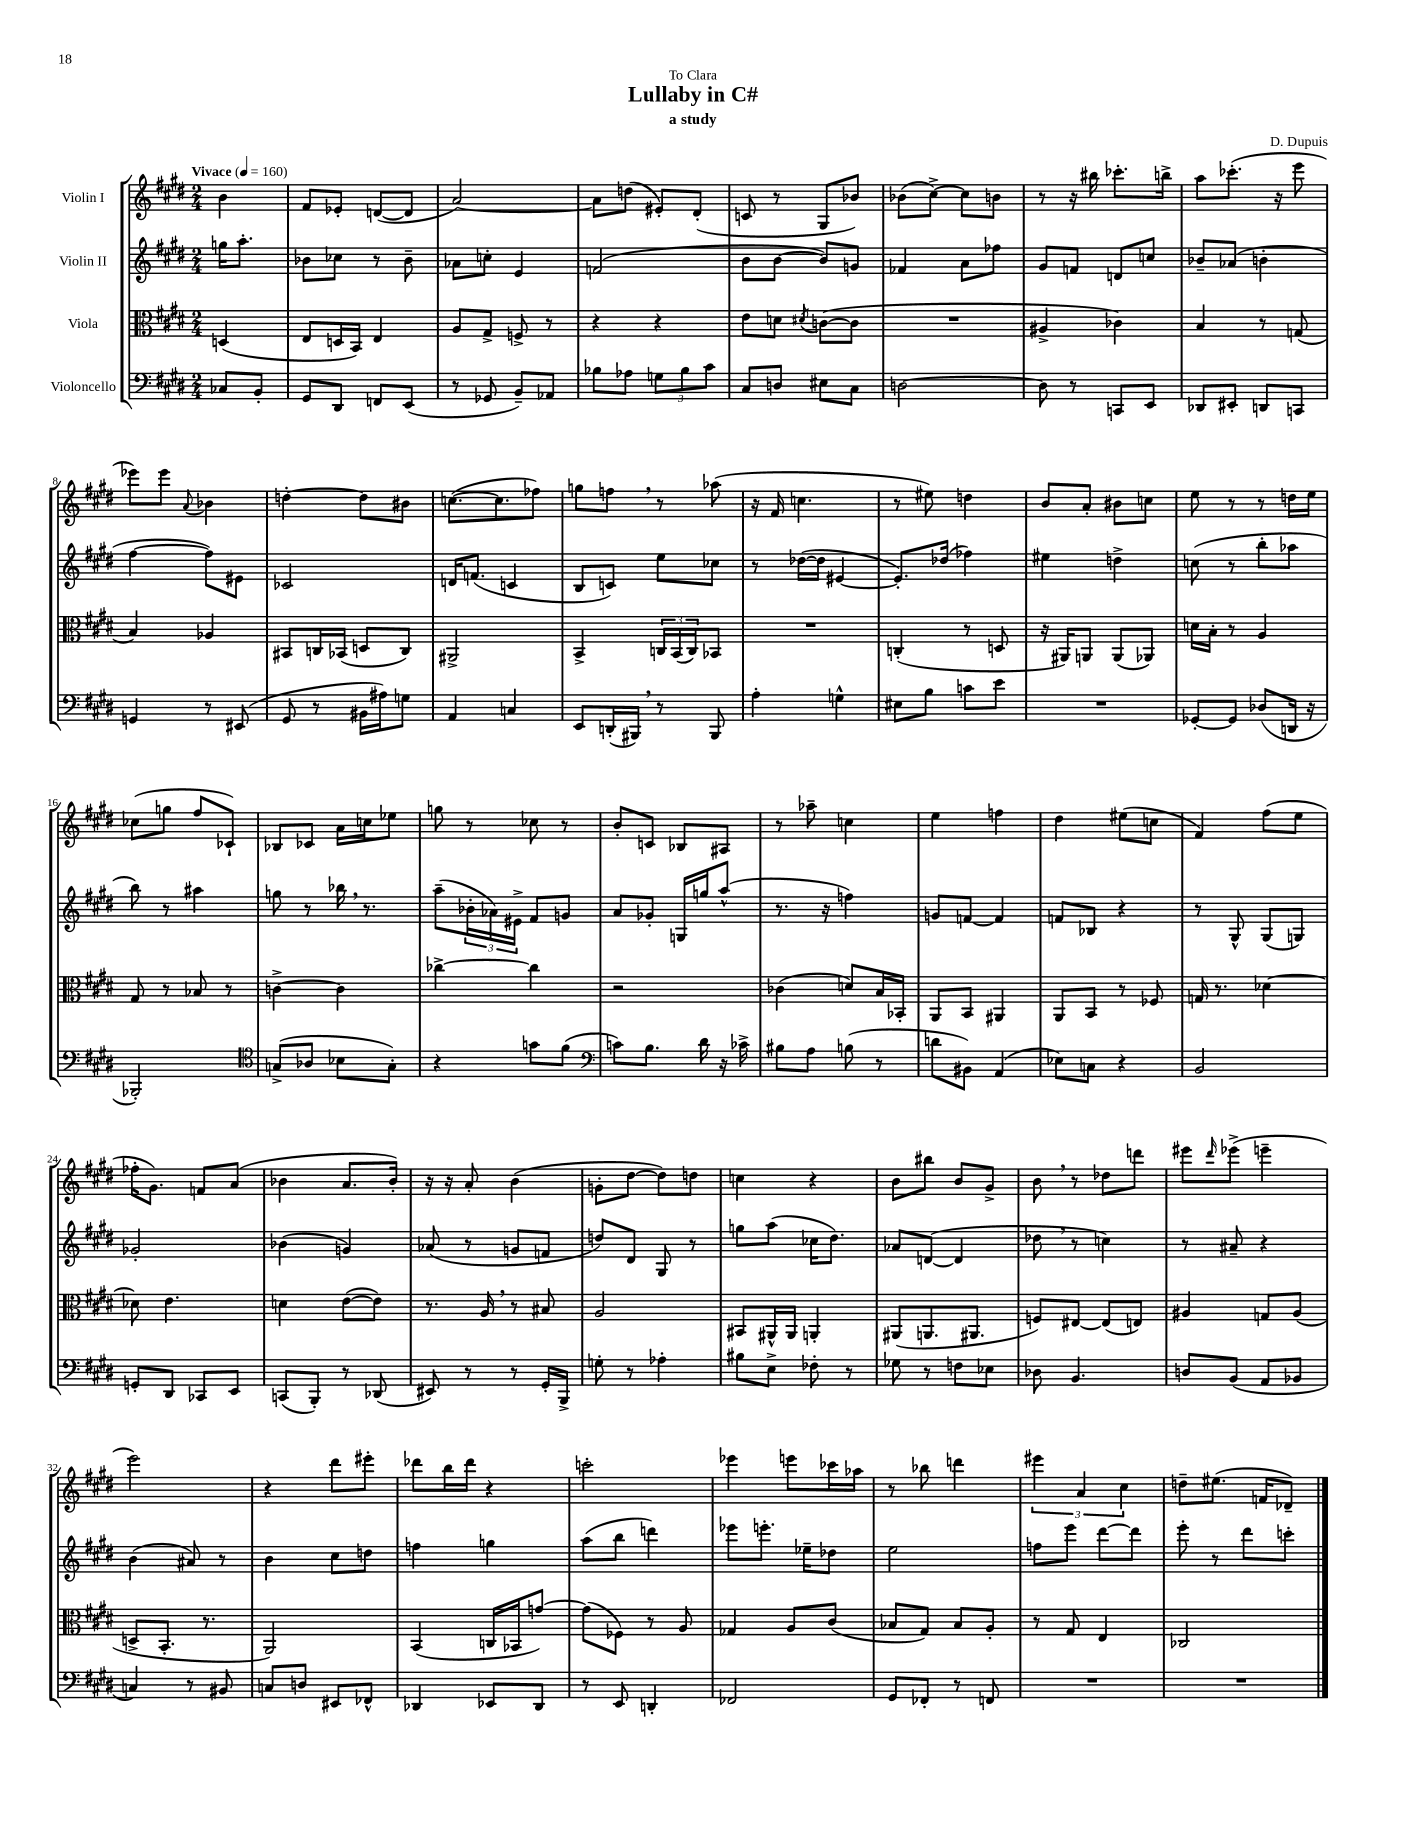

**kern	**kern	**kern	**kern
*part4	*part3	*part2	*part1
*staff4	*staff3	*staff2	*staff1
*I"Violoncello	*I"Viola	*I"Violin II	*I"Violin I
*clefF4	*clefC3	*clefG2	*clefG2
*k[f#c#g#d#]	*k[f#c#g#d#]	*k[f#c#g#d#]	*k[f#c#g#d#]
*M2/4	*M2/4	*M2/4	*M2/4
*MM160	*MM160	*MM160	*MM160
=	=	=	=
!	!	!	!LO:TX:a:B:t=Vivace
8C-X/L	(4Dn/	16ggn\KL	4b\
.	.	8.aa'\J	.
8BB'/J	.	.	.
=1	=1	=1	=1
8GG#/L	8E/L	8b-X\L	8f#/L
8DD#/J	16Dn/L	8cc-X\J	8e-X'/J
.	16BB/JJ)	.	.
8FFn/L	4E/	8r	([8dn/L
(8EE/J	.	8b-~\	8d/J]
=2	=2	=2	=2
8r	8A/L	8a-X\L	[2a/)
8GG-X/	8G#^/J	8ccn'\J	.
8BB~/L)	8Fn^/	4e/	.
8AA-X/J	8r	.	.
=3	=3	=3	=3
8B-X\L	4r	(2fn/	8a\L]
8A-X\J	.	.	(8ddn\J
12Gn\L	4r	.	8e#X'/L)
12B-\	.	.	.
.	.	.	(8d#'/J
12c#\J	.	.	.
=4	=4	=4	=4
8C#/L	8e\L	8b\L	8cn/
8Dn/J	8dn\J	[8b\J	8r
.	8qd#X/	.	.
8E#X\L	([8cn\L	8b/L])	8G#/L
8C#\J	8c\J]	8gn/J	8b-X/J)
=5	=5	=5	=5
[2Dn\	2r	4f-X/	(8b-X\L
.	.	.	[8cc#^\J)
.	.	8a\L	8cc#\L]
.	.	8ff-X\J	8bn\J
=6	=6	=6	=6
8D\]	4A#X^/	8g#/L	8r
8r	.	8fn/J	16r
.	.	.	16bb#X\
8CCn/L	4c-X\)	8dn/L	8.ccc-X'\L
8EE/J	.	8ccn/J	.
.	.	.	16bbn^\Jk
=7	=7	=7	=7
8DD-X/L	4B/	8b-X~/L	8aa\L
8EE#X'/J	.	(8a-X/J	(8.ccc-X'\J
8DDn/L	8r	4bn'\	.
.	.	.	16r
8CCn/J	(8Gn/	.	8eee\
!!LO:LB:g=z
=8	=8	=8	=8
4GGn/	4B/)	[4ff#\	8eee-X\L)
.	.	.	8eee-\J
.	.	.	8qqa/
8r	4A-X/	8ff#\L])	4b-X\
(8EE#X/	.	8e#X\J	.
=9	=9	=9	=9
8GG#/	8BB#X/L	2c-X/	[4ddn'\
8r	16Cn/L	.	.
.	(16BB-X/JJ	.	.
16BB#X\LL	8Dn/L	.	8dd\L]
16A#X\J)	.	.	.
8Gn\J	8C/J)	.	8b#X\J
=10	=10	=10	=10
4AA/	2AA#X^/	16dn/KL	([8.ccn\L
.	.	(8.fn/J	.
.	.	.	8.cc\]
4Cn/	.	4cn/	.
.	.	.	8ff-X\J)
=11	=11	=11	=11
8EE/L	4BB^/	8B/L	8ggn\L
(16DDn'/L	.	8cn/J)	8ffn,\J
16BBB#X,/JJ)	.	.	.
8r	24Cn/LL	8ee\L	8r
.	(24BB/	.	.
.	24C/J)	.	.
8BBB#/	8BB-X/J	8cc-X\J	(8aa-X\
=12	=12	=12	=12
4A'\	2r	8r	16r
.	.	.	16f#/
.	.	([16dd-X\LL	4.ccn\
.	.	16dd-\JJ]	.
4Gn^^\	.	[4e#X/	.
=13	=13	=13	=13
8E#X\L	(4Cn'/	8.e#'/L])	8r
8B\J	.	.	8ee#X\)
.	.	(16dd-X/Jk	.
8cn\L	8r	4ff-X\)	4ddn\
8e\J	8Dn/	.	.
=14	=14	=14	=14
2r	16r	4ee#X\	8b/L
.	16AA#X/KL)	.	.
.	8AAn/J	.	8a'/J
.	(8AA/L	4ddn^\	8b#X\L
.	8AA-X/J)	.	8ccn\J
=15	=15	=15	=15
[8GG-X'/L	16dn\LL	(8ccn\	8ee\
.	16B'\JJ	.	.
8GG-/J]	8r	8r	8r
(8D-X/L	4A/	8bb'\L	8r
16DDn/Jk	.	8aa-X\J	16ddn\LL
16r	.	.	16ee\JJ
!!LO:LB:g=z
=16	=16	=16	=16
2BBB-X'/)	8G#/	8bb\)	(8cc-X\L
.	8r	8r	8ggn\J
.	8B-X/	4aa#X\	8ff#/L
.	8r	.	8c-X`/J)
=17	=17	=17	=17
*clefC4	*	*	*
(8Gn^/L	[4cn^\	8ggn\	8B-X/L
8A-X/J	.	8r	8c-X/J
8B-X\L	4c\]	16bb-X,\	16a\LL
.	.	8.r	16ccn\J
8G'\J)	.	.	8ee-X\J
=18	=18	=18	=18
4r	[4cc-X^\	(8aa~\L	8ggn\
.	.	24b-X'\L	8r
.	.	24a-X\)	.
.	.	24e#X^\JJ	.
8gn\L	4cc-\]	8f#/L	8cc-X\
(8f#\J	.	8gn/J	8r
=19	=19	=19	=19
*clefF4	*	*	*
8cn\L)	2r	8a/L	8b'/L
8.B\J	.	8g-X'/J	8cn/J
.	.	16Gn/LL	8B-X/L
16d#\	.	16ggn/J	.
16r	.	(8aa^^/J	8A#X/J
16c-X^\	.	.	.
=20	=20	=20	=20
8B#X\L	(4c-X\	8.r	8r
8A\J	.	.	8aa-X~\
.	.	16r	.
(8Bn\	8dn/L)	4ffn\)	4ccn\
8r	16B/L	.	.
.	16BB-X'/JJ	.	.
=21	=21	=21	=21
8dn\L	8AA/L	8gn/L	4ee\
8BB#X\J)	8BB/J	[8fn/J	.
(4AA/	4AA#X/	4f/]	4ffn\
=22	=22	=22	=22
8E-X\L)	8AA/L	8fn/L	4dd#\
8Cn\J	8BB/J	8B-X/J	.
4r	8r	4r	(8ee#X\L
.	8F-X/	.	8ccn\J
=23	=23	=23	=23
2BB/	16Gn/	8r	4f#/)
.	8.r	.	.
.	.	8G#^^/	.
.	[4d-X\	(8G#/L	(8ff#\L
.	.	8Gn/J)	8ee\J
!!LO:LB:g=z
=24	=24	=24	=24
8GGn'/L	8d-X\]	2g-X'/	16ff-X'\KL
.	.	.	8.g#\J)
8DD#/J	4.e\	.	.
8CC-X/L	.	.	8fn/L
8EE/J	.	.	(8a/J
=25	=25	=25	=25
(8CCn/L	4dn\	(4b-X\	4b-X\
8BBB'/J)	.	.	.
8r	([8e\L	4gn/)	8.a/L
(8DD-X/	8e\J])	.	.
.	.	.	16b-'/Jk)
=26	=26	=26	=26
8EE#X/)	8.r	(8a-X/	16r
.	.	.	16r
8r	.	8r	8a'/
.	16A,/	.	.
8r	8r	8gn/L	(4b\
16GG#'/LL	8B#X/	8fn/J	.
16BBB^/JJ	.	.	.
=27	=27	=27	=27
8Gn'\	2A/	8ddn/L)	8gn'\L
8r	.	8d#/J	[8dd#\J
4A-X'\	.	8G#/	8dd#\L])
.	.	8r	8ddn\J
=28	=28	=28	=28
8B#X\L	8BB#X/L	8ggn\L	4ccn\
8E^\J	16AA#X^^/L	(8aa\J	.
.	16AA#/JJ	.	.
8F-X'\	4AAn'/	16cc-X\KL	4r
.	.	8.dd#\J)	.
8r	.	.	.
=29	=29	=29	=29
8G-X\	(8AA#X/L	8a-X/L	8b\L
8r	8.AAn/	([8dn/J	8bb#X\J
8Fn\L	.	4d/]	8b/L
.	8.AA#X/J	.	.
8E-X\J	.	.	8g#^/J
=30	=30	=30	=30
8D-X\	8Fn/L)	8dd-X,\	8b,\
4.BB/	[8E#X/J	8r	8r
.	(8E#/L]	4ccn\)	8dd-X\L
.	8En/J)	.	8dddn\J
=31	=31	=31	=31
8Dn/L	4A#X/	8r	8eee#X\L
.	.	.	16qqddd#/
(8BB/J	.	8a#X~/	(8eee-X^\J
8AA/L	8Gn/L	4r	4eeen~\
8BB-X/J	(8A#/J	.	.
!!LO:LB:g=z
=32	=32	=32	=32
4Cn/)	8Dn^/L	(4b\	2eee\)
.	8.BB'/J	.	.
8r	.	8a#X/)	.
.	8.r	.	.
8BB#X/	.	8r	.
=33	=33	=33	=33
8Cn/L	2AA/)	4b\	4r
8Dn/J	.	.	.
8EE#X/L	.	8cc#\L	8ddd#\L
8FF-X^^/J	.	8ddn\J	8eee#X'\J
=34	=34	=34	=34
4DD-X/	(4BB/	4ffn\	8ddd-X\L
.	.	.	16bb\L
.	.	.	16ddd-\JJ
8EE-X/L	16Cn/LL	4ggn\	4r
.	16BB-X/J	.	.
8DD-/J	[8gn/J)	.	.
=35	=35	=35	=35
8r	(8g\L]	(8aa\L	2cccn'\
8EE/	8F-X\J)	8bb\J	.
4DDn'/	8r	4dddn\)	.
.	8A/	.	.
=36	=36	=36	=36
2FF-X/	4G-X/	8eee-X\L	4eee-X\
.	.	8.eeen'\J	.
.	8A/L	.	8eeen\L
.	.	16ee-X~\KL	.
.	(8c#/J	8dd-X\J	16ccc-X\L
.	.	.	16aa-X\JJ
=37	=37	=37	=37
8GG#/L	8B-X/L	2ee\	8r
8FF-X'/J	8G#/J)	.	8bb-X\
8r	8B-/L	.	4dddn\
8FFn/	8A'/J	.	.
=38	=38	=38	=38
2r	8r	8ffn\L	6eee#X\
.	8G#/	8eee\J	.
.	.	.	6a/
.	4E/	[8ddd#\L	.
.	.	.	6cc#\
.	.	8ddd#\J]	.
=39	=39	=39	=39
2r	2C-X/	8eee'\	8ddn~\L
.	.	8r	(8.ee#X\J
.	.	8ddd#\L	.
.	.	.	16fn/KL
.	.	8cccn'\J	8d-X~/J)
==	==	==	==
*-	*-	*-	*-
